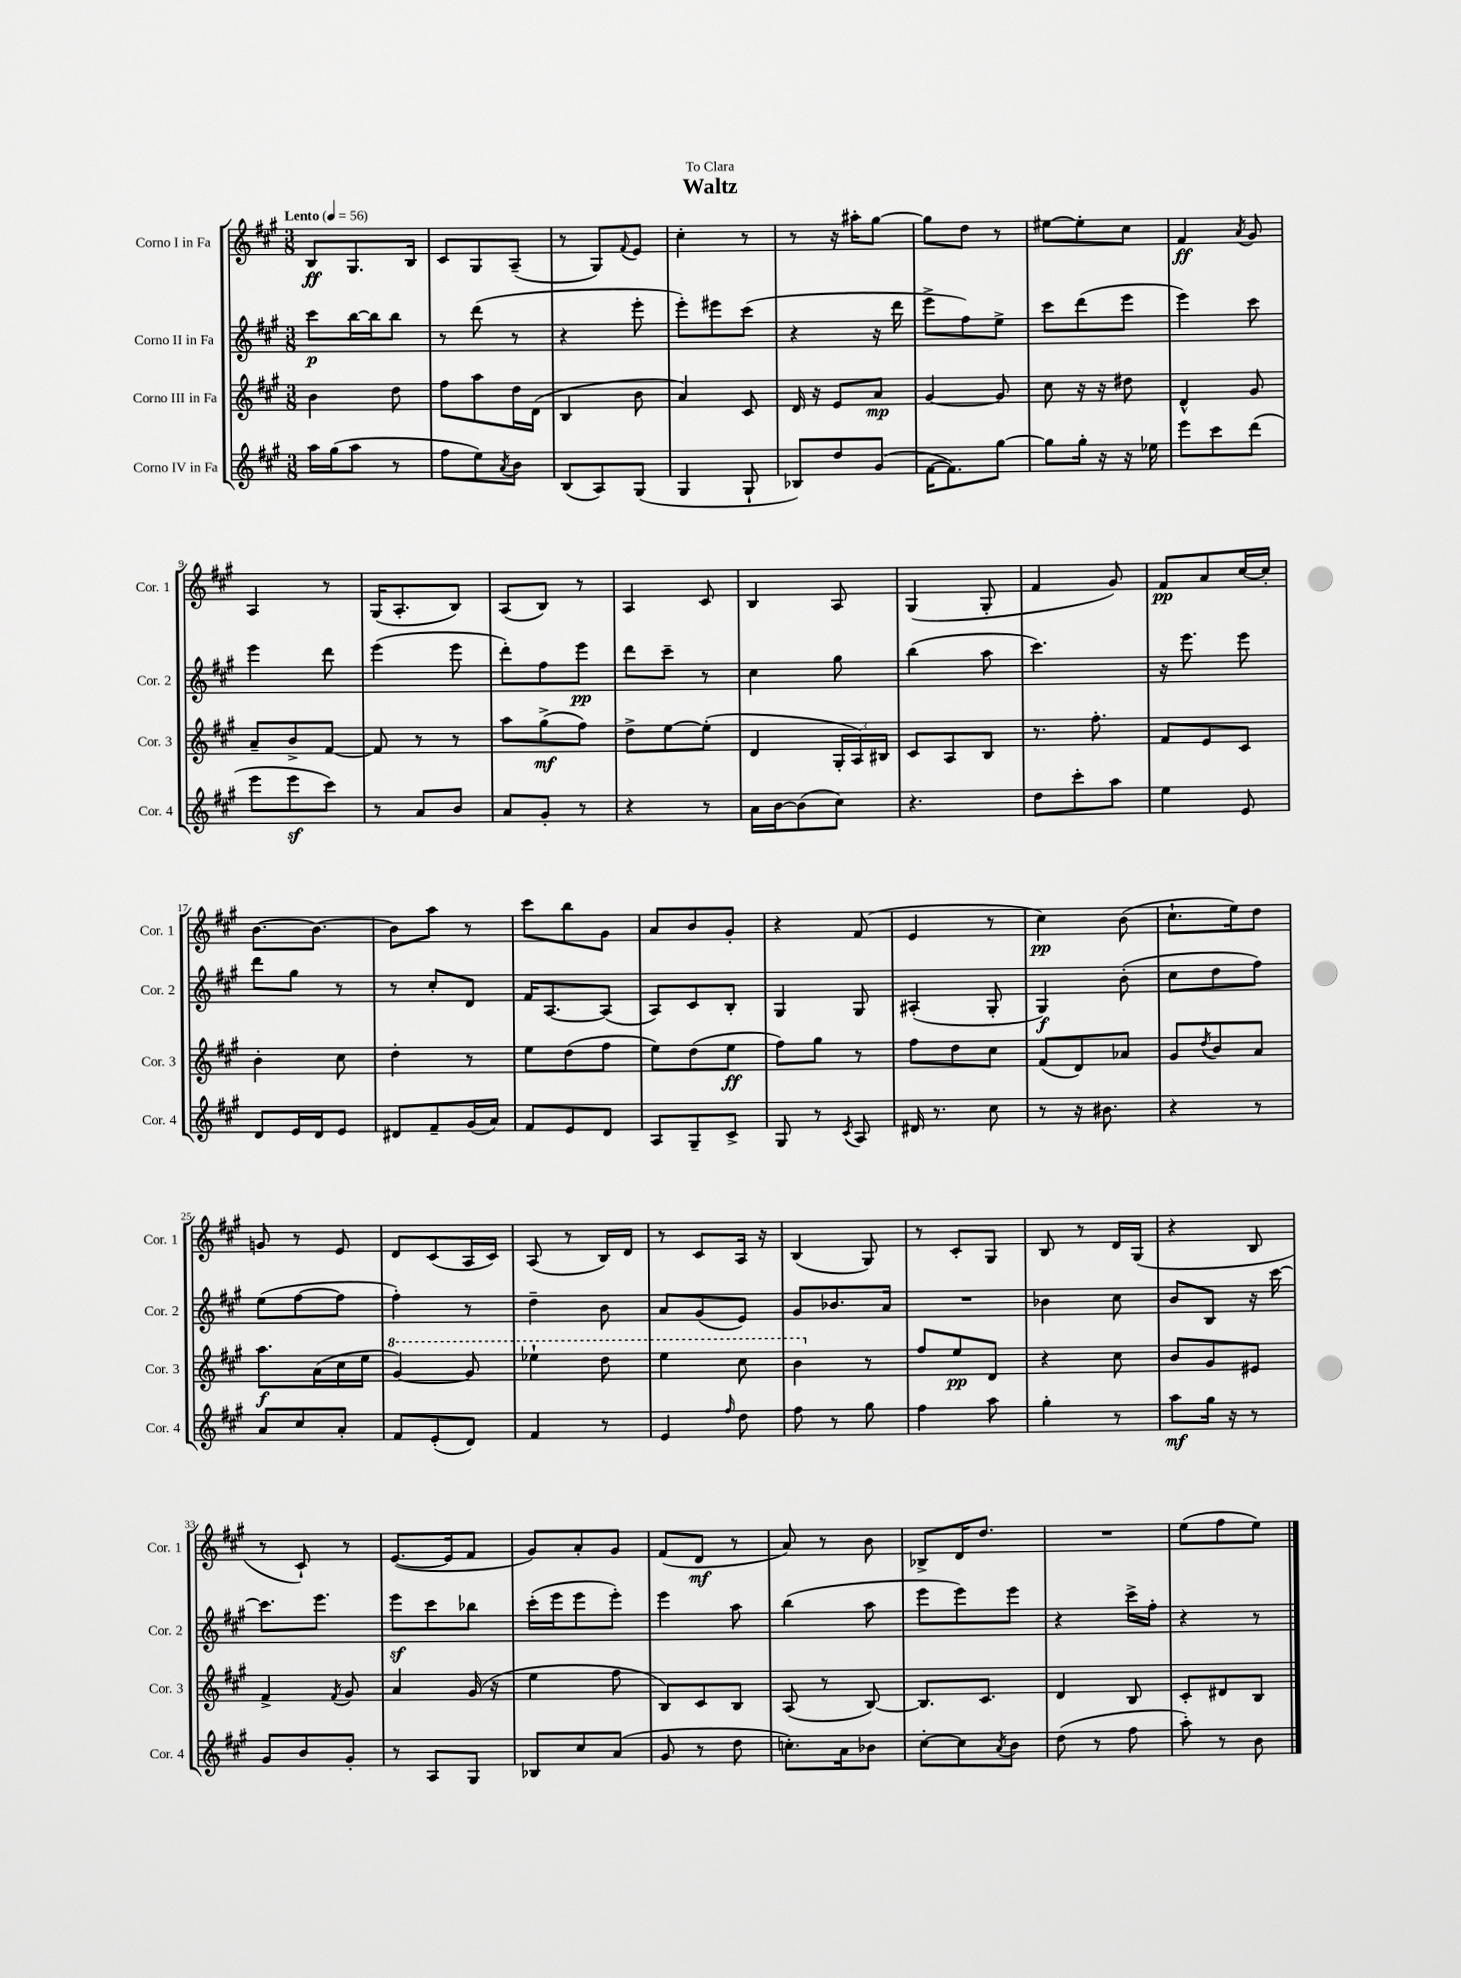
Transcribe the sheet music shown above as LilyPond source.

\header { title = "Waltz" dedication = "To Clara" }
<<
\new StaffGroup <<
\new Staff = "s0" \with { instrumentName = "Corno I in Fa" shortInstrumentName = "Cor. 1" } {
    \clef treble \key a \major \numericTimeSignature \time 3/8 \tempo "Lento" 4 = 56
    b8\ff gis8. b16 |
    cis'8 gis8 a8--( |
    r8 gis8) \appoggiatura { fis'8 } e'8 |
    cis''4-. r8 |
    r8 r16 ais''16-. gis''8~ |
    gis''8 d''8 r8 |
    eis''8~ eis''8-. cis''8 |
    fis'4\ff \acciaccatura { a'8 } gis'8 |
    a4 r8 |
    gis16( a8.-. b8) |
    a8( b8) r8 |
    a4 cis'8 |
    b4 a8 |
    gis4( gis8-. |
    fis'4 gis'8) |
    fis'8\pp a'8 cis''16~ cis''16-. |
    b'8.~ b'8.~ |
    b'8 a''8 r8 |
    cis'''8 b''8 gis'8 |
    a'8 b'8 gis'8-. |
    r4 fis'8( |
    e'4 r8 |
    cis''4\pp) b'8( |
    cis''8.-! e''16) d''8 |
    g'8 r8 e'8 |
    d'8 cis'8( a16 cis'16) |
    a8( r8 b16) d'16 |
    r8 cis'8 a16 r16 |
    b4( gis8) |
    r8 cis'8-. gis8 |
    b8 r8 d'16 gis16( |
    r4 b8 |
    r8 cis'8-!) r8 |
    e'8.~( e'16 fis'8 |
    gis'8) a'8-. gis'8 |
    fis'8( d'8\mf r8 |
    a'8) r8 b'8 |
    bes8-> d'16 d''8. |
    R4. |
    e''8( fis''8 e''8) \bar "|." |
}
\new Staff = "s1" \with { instrumentName = "Corno II in Fa" shortInstrumentName = "Cor. 2" } {
    \clef treble \key a \major \numericTimeSignature \time 3/8
    cis'''8\p b''16~ b''16 b''8 |
    r8 d'''8( r8 |
    r4 e'''8-. |
    e'''8-.) eis'''8 cis'''8( |
    r4 r16 d'''16 |
    e'''8-> fis''8) e''8-> |
    cis'''8 d'''8( e'''8 |
    e'''4) cis'''8 |
    e'''4 d'''8 |
    e'''4( e'''8 |
    d'''8-.) fis''8 e'''8\pp |
    d'''8 cis'''8-- r8 |
    cis''4 gis''8 |
    b''4( a''8 |
    cis'''4.) |
    r16 e'''8. e'''8 |
    d'''8 gis''8 r8 |
    r8 cis''8-. d'8 |
    fis'16 a8.~ a8( |
    a8) cis'8 b8-. |
    gis4 gis8 |
    ais4-.( gis8-. |
    gis4\f) b'8-.( |
    cis''8 d''8 fis''8) |
    e''8( fis''8~ fis''8 |
    fis''4-.) r8 |
    d''4-- b'8 |
    a'8 gis'8( e'8) |
    gis'8 bes'8. a'16 |
    R4. |
    bes'4 cis''8 |
    b'8 b8 r16 cis'''16~ |
    cis'''8. e'''8. |
    e'''8\sf cis'''8 bes''8 |
    cis'''16-.( e'''16 e'''8 e'''8-.) |
    e'''4 a''8 |
    b''4( a''8 |
    e'''8 e'''8) e'''8 |
    r4 cis'''16-> fis''16-. |
    r4 r8 \bar "|." |
}
\new Staff = "s2" \with { instrumentName = "Corno III in Fa" shortInstrumentName = "Cor. 3" } {
    \clef treble \key a \major \numericTimeSignature \time 3/8
    b'4 d''8 |
    fis''8 a''8 d''16 d'16( |
    b4 b'8 |
    a'4) cis'8 |
    d'16 r16 e'8 a'8\mp |
    gis'4~ gis'8 |
    cis''8 r16 r16 dis''8 |
    d'4-^ gis'8 |
    a'8-- b'8-> fis'8~ |
    fis'8 r8 r8 |
    a''8 gis''8->\mf( fis''8) |
    d''8-> e''8~ e''8-.( |
    d'4 \tuplet 3/2 { gis16-. a16) bis16 } |
    cis'8 a8 b8 |
    r8. fis''8.-. |
    fis'8 e'8 cis'8 |
    b'4-. cis''8 |
    d''4-. r8 |
    e''8 d''8( fis''8 |
    e''8) d''8( e''8\ff |
    fis''8) gis''8 r8 |
    fis''8 d''8 cis''8 |
    fis'8( d'8) aes'8 |
    gis'8 \acciaccatura { d''8 } b'8 a'8 |
    a''8.\f a'16( cis''16 e''16 |
    \ottava #1 gis''4~) gis''8 |
    ees'''4-! d'''8 |
    e'''4 cis'''8 |
    b''4 \ottava #0 r8 |
    fis''8 e''8\pp d'8 |
    r4 cis''8 |
    b'8 gis'8 eis'8 |
    fis'4-> \acciaccatura { fis'8 } gis'8 |
    a'4 gis'16( r16 |
    e''4 fis''8 |
    b8) cis'8 b8 |
    a8( r8 b8~) |
    b8. cis'8. |
    d'4 b8 |
    cis'8-. dis'8 b8 \bar "|." |
}
\new Staff = "s3" \with { instrumentName = "Corno IV in Fa" shortInstrumentName = "Cor. 4" } {
    \clef treble \key a \major \numericTimeSignature \time 3/8
    a''16 gis''16( a''8 r8 |
    fis''8 e''8) \acciaccatura { a'8 } b'8 |
    b8( a8) gis8( |
    gis4 gis8-! |
    bes8) d''8 gis'8( |
    fis'16~ fis'8.) gis''8~ |
    gis''8 gis''16-. r16 r16 ees''16 |
    e'''8 cis'''8 d'''8( |
    e'''8 e'''8\sf cis'''8) |
    r8 a'8 b'8 |
    a'8 gis'8-. r8 |
    r4 r8 |
    a'16 b'16~ b'8( cis''8) |
    r4. |
    d''8 cis'''8-. a''8 |
    e''4 e'8 |
    d'8 e'16 d'16 e'8 |
    dis'8 fis'8-- gis'16( a'16) |
    fis'8 e'8 d'8 |
    a8 gis8-- cis'8-> |
    gis8 r8 \acciaccatura { cis'8 } a8 |
    dis'16 r8. cis''8 |
    r8 r16 bis'8. |
    r4 r8 |
    a'8 cis''8 a'8-. |
    fis'8 e'8-.( d'8) |
    fis'4 r8 |
    e'4 \grace { fis''16 } d''8 |
    fis''8 r8 gis''8 |
    fis''4 a''8 |
    gis''4-. r8 |
    a''8\mf gis''16 r16 r8 |
    gis'8 b'8 gis'8-. |
    r8 a8 gis8 |
    bes8 cis''8 a'8( |
    gis'8 r8 d''8 |
    c''8.-.) a'16 bes'8 |
    cis''8~-. cis''8 \acciaccatura { a'8 } b'8 |
    d''8( r8 fis''8 |
    a''8-.) r8 b'8 \bar "|." |
}
>>
>>
